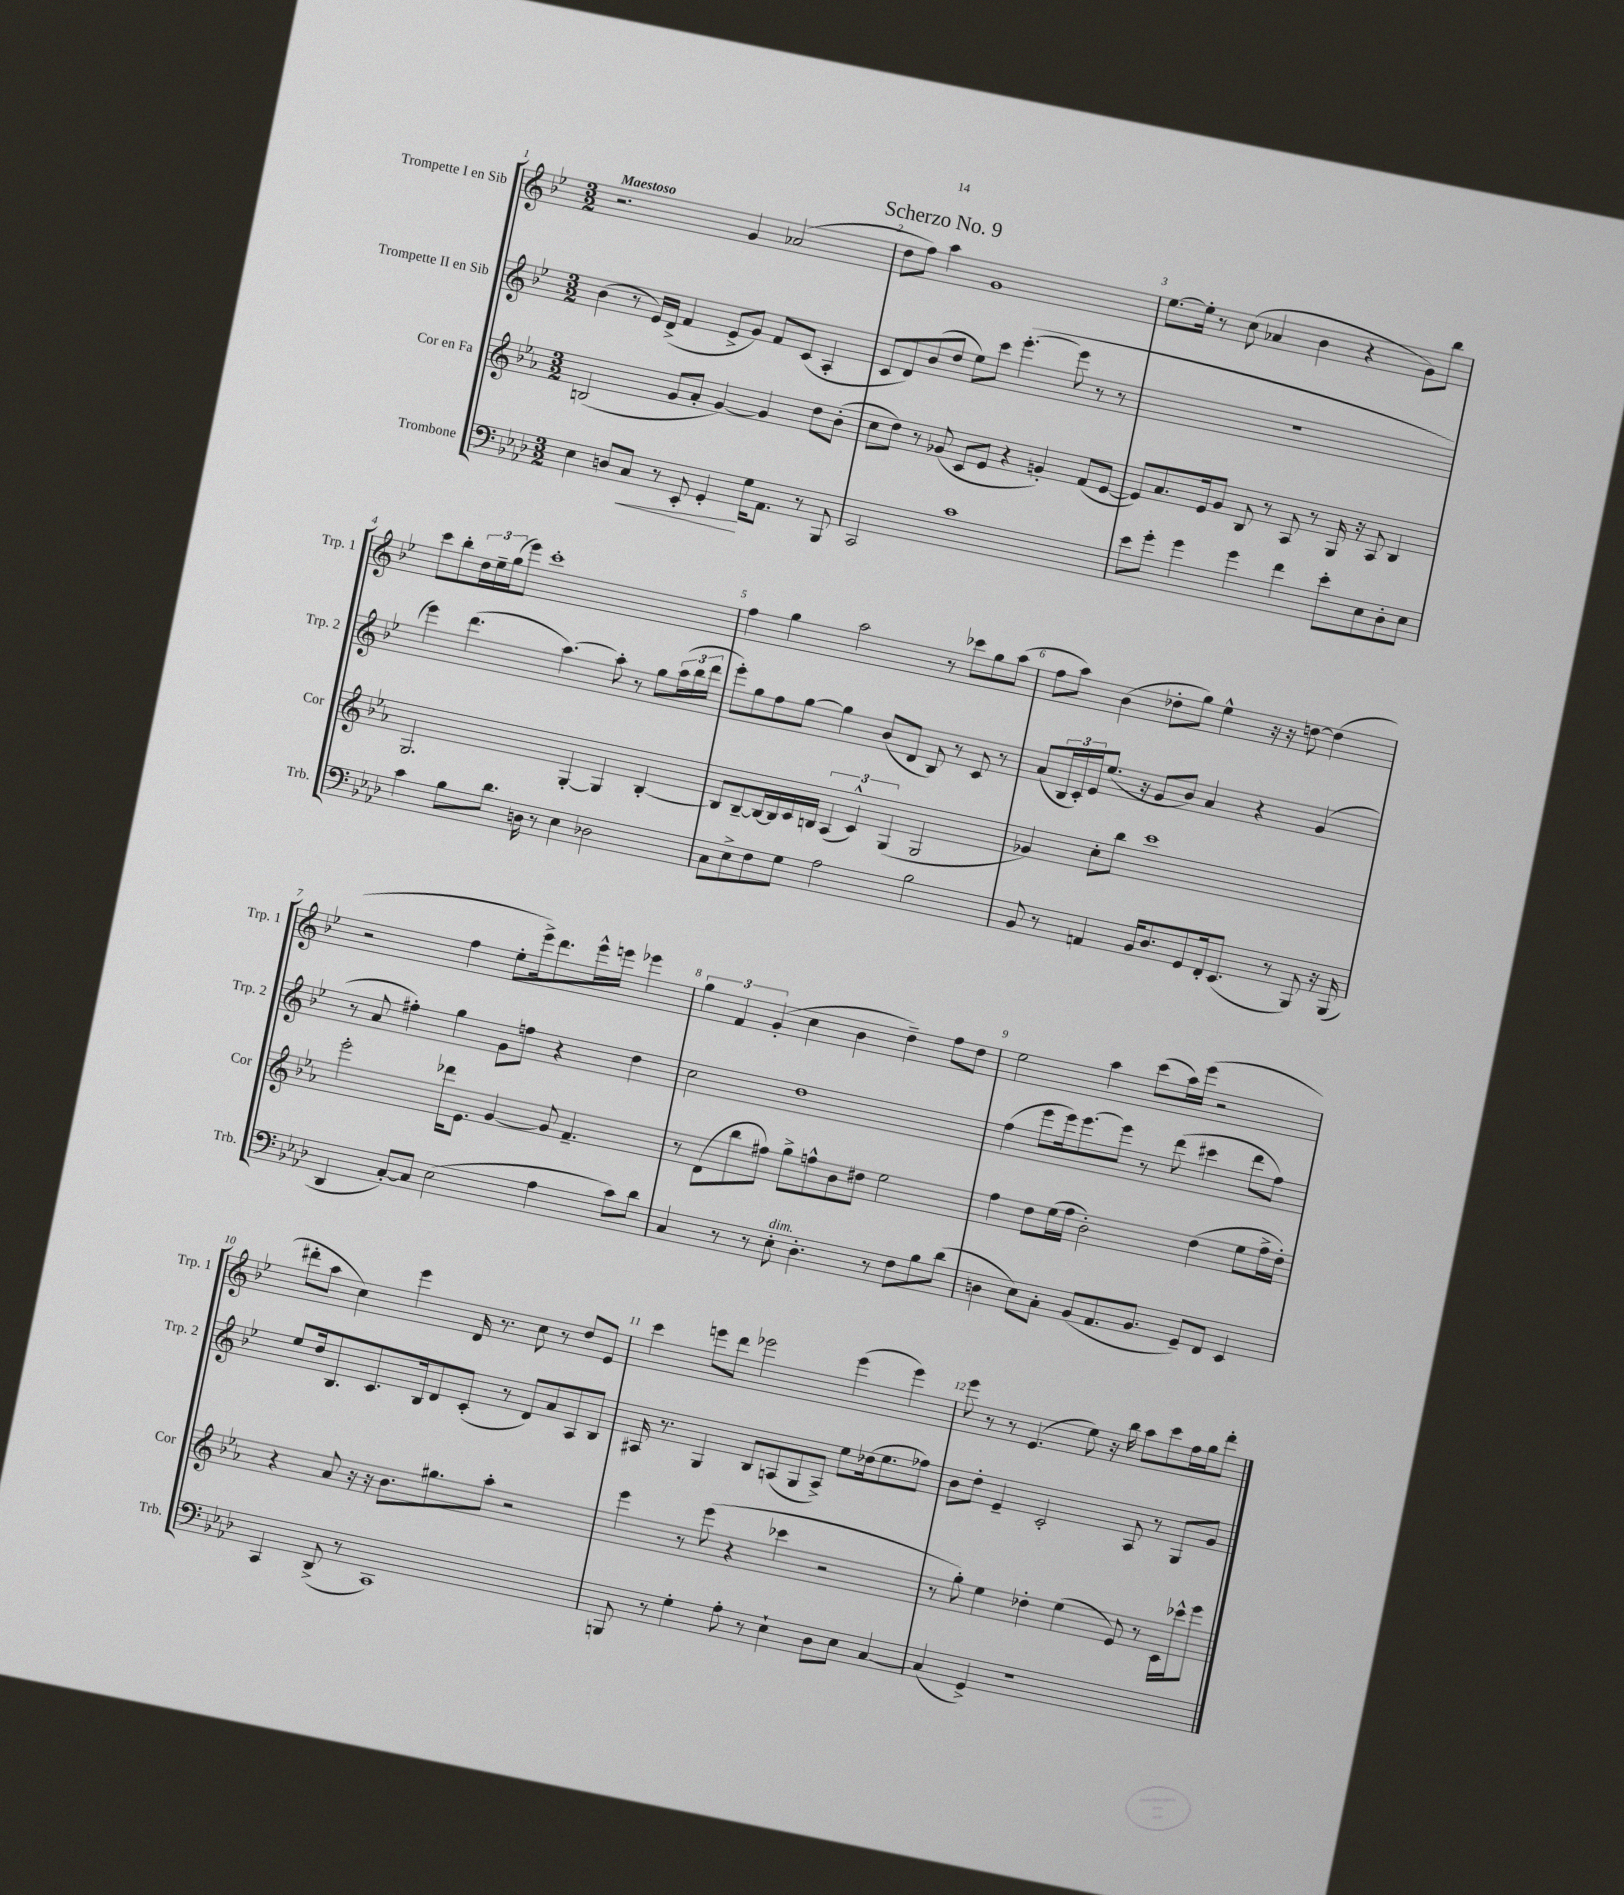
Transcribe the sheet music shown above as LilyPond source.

\header { title = "Scherzo No. 9" }
<<
\new StaffGroup <<
\new Staff = "s0" \with { instrumentName = "Trompette I en Sib" shortInstrumentName = "Trp. 1" } {
    \clef treble \key bes \major \numericTimeSignature \time 3/2 \tempo "Maestoso"
    r2. g'4 aes'2( |
    d''8 f''8) a''4 g'1 |
    ees''8.~ ees''16-. r8 c''8( aes'4 bes'4 r4 g'8) bes''8 |
    c'''8 bes''8-. \tuplet 3/2 { d''16 ees''16-- g''16( } ees'''8) c'''1-. |
    f''4 g''4 a''2 r8 ces'''8 g''8 a''8( |
    f''8 a''8) bes'4( des''8-. g''8) ees''4-^ r16 r16 d''8~ d''4( |
    r2 f''4 ees''8-. ees'''16->) d'''8. ees'''16-^ e'''16 ees'''4 |
    \tuplet 3/2 { g''4 f'4 g'4-.( } c''4 bes'4 d''4--) f''8 d''8 |
    ees''2 a''4 c'''8( a''16) ees'''16( r2 |
    dis'''8-. a''8 c''4) ees'''4 d'16 r8. c''8 r8 d''8 ees'8 |
    c'''4 e'''8 d'''8 ees'''2 ees'''4( ees'''4) |
    ees'''8 r8 r8 ees'4.( ees''8) r16 bes''16 a''8 c'''8 f''16 g''16 d'''8-. \bar "|." |
}
\new Staff = "s1" \with { instrumentName = "Trompette II en Sib" shortInstrumentName = "Trp. 2" } {
    \clef treble \key bes \major \numericTimeSignature \time 3/2
    bes'4( r8 ees'16) d'16->( f'4 ees'8-> g'8) f'8 c'8( a4-. |
    c'8 d'8) bes'8( d''8 ees''8) c'''8 ees'''4.~-.( ees'''8 r8 r8 |
    R1. |
    ees'''4) d'''4.( a''4.~) a''8-. r8 g''8 \tuplet 3/2 { a''16( bes''16 d'''16 } |
    ees'''8-.) g''8 f''8 g''8~ g''4 bes'8( d'8 bes8) r8 c'8 r8 |
    a'8( \tuplet 3/2 { bes16 c'16-.) ees'16 } ees''8.( r16 g'8 bes'8) a'4 r4 g'4( |
    r8 a'8 fis''4-.) g''4 g'8 f''8 r4 d''4 |
    c''2 d''1 |
    f''4( ees'''8 ees'''16) ees'''8.~ ees'''8 r8 d'''8( cis'''4 d'''8 f''8) |
    ees''8 d''16 bes8. c'8. bes16 d'8 c'8-.( r8 d'8) a'8 a8 bes8 |
    ais16 r8. g4 bes8 a8( g8 a8->) ees''8 des''16( ees''8. fes''8) |
    bes'8 d''8-. ees'4-- c'2-. a8 r8 g8 g'8 \bar "|." |
}
\new Staff = "s2" \with { instrumentName = "Cor en Fa" shortInstrumentName = "Cor" } {
    \clef treble \key ees \major \numericTimeSignature \time 3/2
    b2( g'8 aes'8-. g'4~) g'4 d''8 bes'8-.( |
    c''8 d''8) r8 ges'8( c'8 ees'8 r4 g'4-.) f'8( ees'8~ |
    ees'8) aes'8. ees'16 g'8 bes8 r8 aes8 r8 g16 r16 aes8 bes4 |
    g2. g4~-. g4 bes4~-. |
    bes8 bes8~-- bes16~ bes16 c'16 b16 \tuplet 3/2 { aes4( c'4-^) g4( } g2 |
    ges'4) c''8-. bes''8 c'''1 |
    ees'''2-. des'''16 ees'8. g'4~ g'8 f'4.-- |
    r8 d'8( bes''8 fis''8) g''8-> f''8-^ bes'8 dis''8 ees''2 |
    f''4 d''8 ees''16( f''16 bes'2-.) d''4( ees''8 f''16-> d''16-.) |
    r4 aes'8 r16 r16 bes'8. gis''8. aes''8-. r2 |
    ees'''4 r8 ees'''8( r4 ces'''4 r2 |
    r8 g''8-.) ees''4 des''4-. ees''4( ees'8) r8 c'16 ces'''16-^ ees'''8 \bar "|." |
}
\new Staff = "s3" \with { instrumentName = "Trombone" shortInstrumentName = "Trb." } {
    \clef bass \key aes \major \numericTimeSignature \time 3/2
    ees4 d8 c8\< r8 ees,8-. g,4-.\! g16 aes,8. r8 bes,,8 |
    c,2 c'1 |
    ees'8 g'8-. g'4 g'4 f'4 ees'8-. ees8 des8-. ees8 |
    c'4 bes8 des'8. d16 r8 ees4 des2 |
    c8 ees8-> f8 g8 aes2 bes2 |
    bes,8 r8 a,4 bes,16 des8. g,8 f,16-. ees,8.( r8 bes,,8) r16 bes,,16( |
    des,4 c8~-.) c8 ees2( aes4 c'8) des'8 |
    c4 r8 r8 ees8-.^\markup { \italic "dim." } des4.-. r8 f8 bes8 des'8( |
    d4 ees8) c8-. bes,8( aes,8. bes,8. g,8--) f,8 ees,4 |
    c,4 des,8->( r8 c,1) |
    b,,8 r8 g4-. aes8-. r8 ees4-! des8 ees8 c4~ |
    c4( g,4->) r1 \bar "|." |
}
>>
>>
\layout { \context { \Score \override BarNumber.break-visibility = ##(#f #t #t) barNumberVisibility = #all-bar-numbers-visible } }
